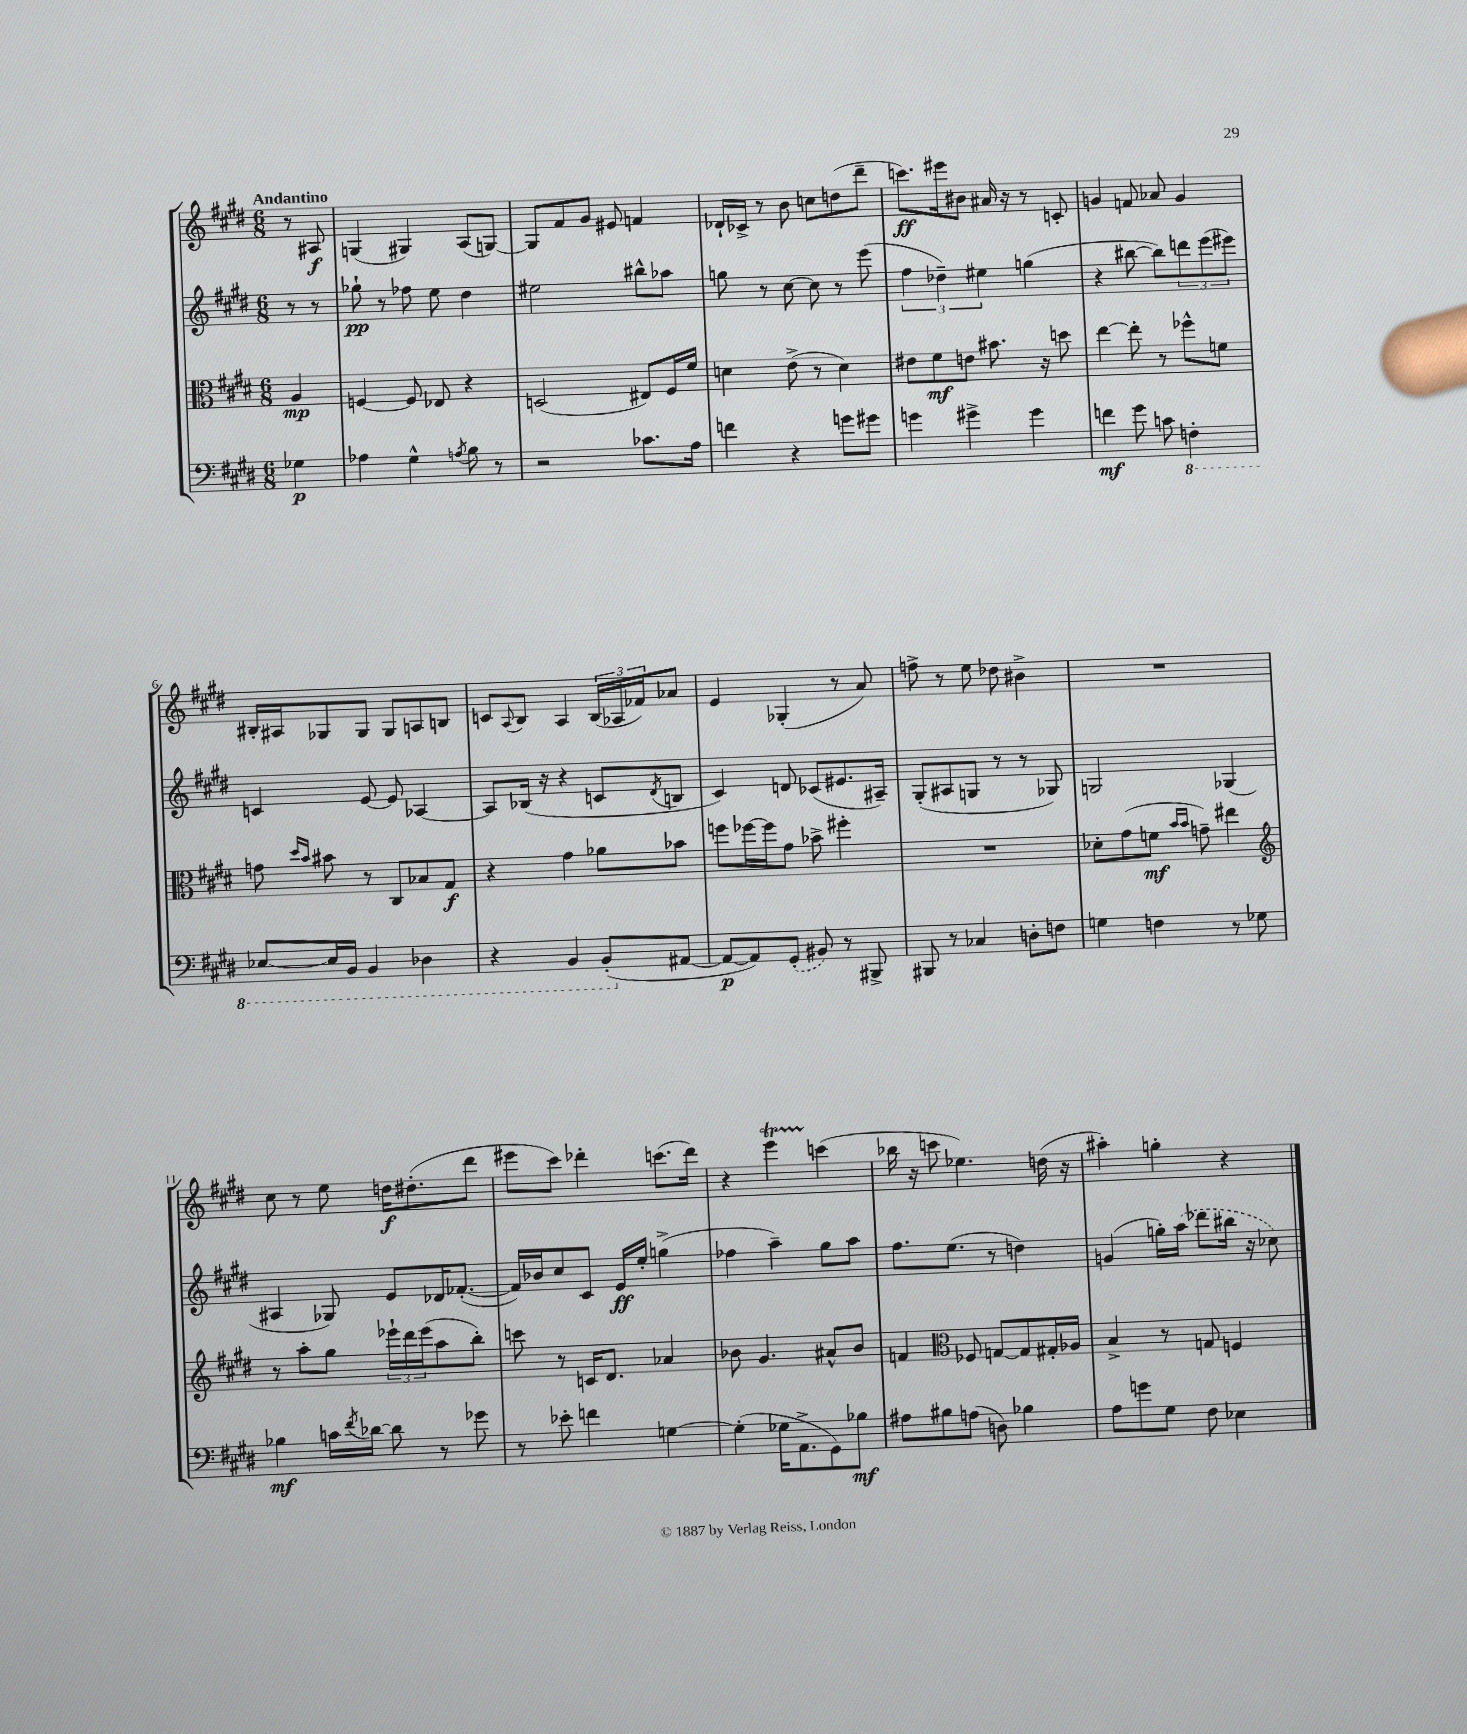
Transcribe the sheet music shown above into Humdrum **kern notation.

**kern	**dynam	**kern	**dynam	**kern	**dynam	**kern	**dynam
*part4	*part4	*part3	*part3	*part2	*part2	*part1	*part1
*staff4	*staff4	*staff3	*staff3	*staff2	*staff2	*staff1	*staff1
*clefF4	*	*clefC3	*	*clefG2	*	*clefG2	*
*k[f#c#g#d#]	*	*k[f#c#g#d#]	*	*k[f#c#g#d#]	*	*k[f#c#g#d#]	*
*M6/8	*	*M6/8	*	*M6/8	*	*M6/8	*
=	=	=	=	=	=	=	=
!	!	!	!	!	!	!LO:TX:a:B:t=Andantino	!
4G-X\	p	4A/	mp	8r	.	8r	.
.	.	.	.	8r	.	8A#X/	f
=1	=1	=1	=1	=1	=1	=1	=1
4A-X\	.	[4Fn/	.	8gg-X`\	pp	(4Gn/	.
.	.	.	.	8r	.	.	.
4G#^^\	.	8F/]	.	8ff-X\	.	4G#X/)	.
.	.	8E-X/	.	8ee\	.	.	.
8qAn/	.	.	.	.	.	.	.
8B\	.	4r	.	4dd#\	.	(8A/L	.
8r	.	.	.	.	.	[8Gn/J)	.
=2	=2	=2	=2	=2	=2	=2	=2
2r	.	(2Dn/	.	2ee#X\	.	8G/L]	.
.	.	.	.	.	.	8f#/	.
.	.	.	.	.	.	8g#/J	.
.	.	.	.	.	.	8e#X/	.
8.c-X\L	.	8E#X/L)	.	8bb#X^^\L	.	4fn/	.
.	.	16F#/L	.	8aa-X\J	.	.	.
16A\Jk	.	16f#/JJ	.	.	.	.	.
=3	=3	=3	=3	=3	=3	=3	=3
4fn\	.	4dn\	.	8ggn\	.	16d-X`/LL	.
.	.	.	.	.	.	16c-X^/JJ	.
.	.	.	.	8r	.	8r	.
4r	.	(8e^\	.	[8cc#\	.	8b\	.
.	.	8r	.	8cc#\]	.	8ccn\L	.
8gn\L	.	4d\)	.	8r	.	(8ddn\	.
8g#X\J	.	.	.	(8eee\	.	8ddd#~\J	.
=4	=4	=4	=4	=4	=4	=4	=4
4gn\	.	8e#X\L	.	6ff#\	.	8.cccn\L)	ff
.	.	8f#\	mf	.	.	.	.
.	.	.	.	6dd-X~\)	.	.	.
.	.	.	.	.	.	16eee#X\k	.
4g#X^\	.	8en\J	.	.	.	8b#X\J	.
.	.	.	.	6ee#X\	.	.	.
.	.	8.b#X\	.	.	.	16a#X/	.
.	.	.	.	.	.	16r	.
4g#\	.	.	.	(4ggn\	.	8r	.
.	.	16r	.	.	.	.	.
.	.	8ddn\	.	.	.	8cn'/	.
=5	=5	=5	=5	=5	=5	=5	=5
4fn\	mf	[4ee\	.	4r	.	4gn/	.
8g#\	.	8ee'\]	.	[8bb#X\	.	8fn/	.
8cn\	.	8r	.	8bb#\L])	.	8a-X/	.
*8ba	*	*	*	*	*	*	*
4FFn'\	.	8ff-X^^\L	.	12dddn\	.	4g/	.
.	.	.	.	(12eee\	.	.	.
.	.	8fn\J	.	.	.	.	.
.	.	.	.	12eee#X\J)	.	.	.
!!LO:LB:g=z
=6	=6	=6	=6	=6	=6	=6	=6
[8EE-X/L	.	8gn\	.	4cn/	.	16B#X'/LL	.
.	.	.	.	.	.	16A#X/J	.
.	.	16qqdd#/LL	.	.	.	.	.
.	.	16qqb/JJ	.	.	.	.	.
16EE-/L]	.	8b#X\	.	.	.	8G-X/	.
16BBB/JJ	.	.	.	.	.	.	.
4BBB/	.	8r	.	[8e/	.	8G-/J	.
.	.	8C#/L	.	8e/]	.	8G-/L	.
4DD-X\	.	8B-X/	.	[4A-X/	.	8An/	.
.	.	8G#/J	f	.	.	8Bn/J	.
=7	=7	=7	=7	=7	=7	=7	=7
4r	.	4r	.	8A-/L]	.	8cn/L	.
.	.	.	.	.	.	8qqA/	.
.	.	.	.	(16B-X/Jk	.	8B/J	.
.	.	.	.	16r	.	.	.
4BBB/	.	4g#\	.	4r	.	4A/	.
(8BBB'/L	.	8a-X\L	.	8cn/L	.	(24B/LL	.
.	.	.	.	.	.	24A-X/	.
.	.	.	.	.	.	24f-X/J)	.
.	.	.	.	8qd#/	.	.	.
*X8ba	*	*	*	*	*	*	*
[8AA#X/J	.	8b-X\J	.	8Bn/J	.	8a-X/J	.
=8	=8	=8	=8	=8	=8	=8	=8
8AA#/L_	p	8ffn\L	.	4c#/)	.	4e/	.
8AA#/])	.	[16ff-X\L	.	.	.	.	.
.	.	16ff-\J]	.	.	.	.	.
(8GG#'/J	.	8g#\J	.	8dn/	.	(4G-X'/	.
8BB#X/)	.	8b-X^\	.	(8c-X/L	.	.	.
8r	.	4ff#X'\	.	8.e#X/	.	8r	.
8BBB#X^/	.	.	.	.	.	8a/)	.
.	.	.	.	16A#X~/Jk)	.	.	.
=9	=9	=9	=9	=9	=9	=9	=9
8BBB#X/	.	2.r	.	(8G#'/L	.	8ffn^\	.
8r	.	.	.	8A#X/	.	8r	.
4C-X/	.	.	.	8Gn/J	.	8ee\	.
.	.	.	.	8r	.	8dd-X\	.
8Dn'\L	.	.	.	8r	.	4b#X^\	.
8Fn\J	.	.	.	8G-X/)	.	.	.
=10	=10	=10	=10	=10	=10	=10	=10
4Gn\	.	8d-X'\L	.	2Gn/	.	2.r	.
.	.	(8g#\	.	.	.	.	.
4Fn\	.	8fn\J	mf	.	.	.	.
.	.	16qqb/LL	.	.	.	.	.
.	.	16qqb/JJ	.	.	.	.	.
.	.	8gn~\)	.	.	.	.	.
8r	.	4ee#X\	.	(4G-X/	.	.	.
8G-X\	.	.	.	.	.	.	.
!!LO:LB:g=z
=11	=11	=11	=11	=11	=11	=11	=11
*	*	*clefG2	*	*	*	*	*
4B-X\	mf	8r	.	4A#X/	.	8cc#\	.
.	.	8aa'\L	.	.	.	8r	.
16cn\LL	.	8gg#\J	.	8G-X/)	.	8ee\	.
8qf#/	.	.	.	.	.	.	.
[16d-X\JJ	.	.	.	.	.	.	.
8d-\]	.	24eee-X`\LL	.	8e/L	.	16ddn\KL	f
.	.	24ddd#\	.	.	.	.	.
.	.	.	.	.	.	(8.dd#X'\	.
.	.	(24eee-\J	.	.	.	.	.
8r	.	8aa\	.	16d-X/K	.	.	.
.	.	.	.	([8.f-X'/J	.	.	.
8g-X\	.	8bb'\J)	.	.	.	8ddd#\J	.
=12	=12	=12	=12	=12	=12	=12	=12
8r	.	8cccn\	.	16f-/LL])	.	8eee#X\L	.
.	.	.	.	16b-X/J	.	.	.
8e-X'\	.	8r	.	8cc#/	.	8ccc#\J)	.
4fn\	.	16cn/KL	.	8c#/J	.	4ddd-X'\	.
.	.	8.d#/J	.	.	.	.	.
.	.	.	.	16e/LL	ff	.	.
.	.	.	.	16ee'/JJ	.	.	.
[4Gn\	.	4a-X/	.	(4ggn^\	.	(8.cccn\L	.
.	.	.	.	.	.	16ddd-\Jk)	.
=13	=13	=13	=13	=13	=13	=13	=13
(4G'\]	.	8b-X\	.	4ff-X\	.	4r	.
.	.	4.g#/	.	.	.	.	.
16G-X\KL	.	.	.	4aa~\)	.	4eeeT\	.
8.AA^\	.	.	.	.	.	.	.
8GG#\)	.	8a#X^^/L	.	8gg#\L	.	(4cccn\	.
8B-X\J	mf	8b-/J	.	8aa\J	.	.	.
=14	=14	=14	=14	=14	=14	=14	=14
8A#X\L	.	4fn/	.	8.ff#\L	.	16bb-X\	.
.	.	.	.	.	.	16r	.
8B#X\	.	.	.	.	.	8cccn\	.
.	.	.	.	(8.ee\J	.	.	.
*	*	*clefC3	*	*	*	*	*
(8An\J	.	8F-X/	.	.	.	4.ee-X\)	.
8Dn\)	.	[8Gn/L	.	8r	.	.	.
4B-X\	.	8G/]	.	4ddn\)	.	.	.
.	.	16G#X'/L	.	.	.	(16ddn\	.
.	.	16A-X/JJ	.	.	.	16r	.
=15	=15	=15	=15	=15	=15	=15	=15
8A\L	.	4B^/	.	(4gn/	.	4aa#X'\)	.
8gn\	.	.	.	.	.	.	.
8G#\J	.	8r	.	16ggn'\LL)	.	4ggn'\	.
.	.	.	.	(16aa\JJ	.	.	.
8F#\	.	8Gn/	.	8ddd-X\L	.	.	.
4E-X\	.	4Fn/	.	16bb#X\Jk	.	4r	.
.	.	.	.	16r	.	.	.
.	.	.	.	8cc-X\)	.	.	.
==	==	==	==	==	==	==	==
*-	*-	*-	*-	*-	*-	*-	*-
